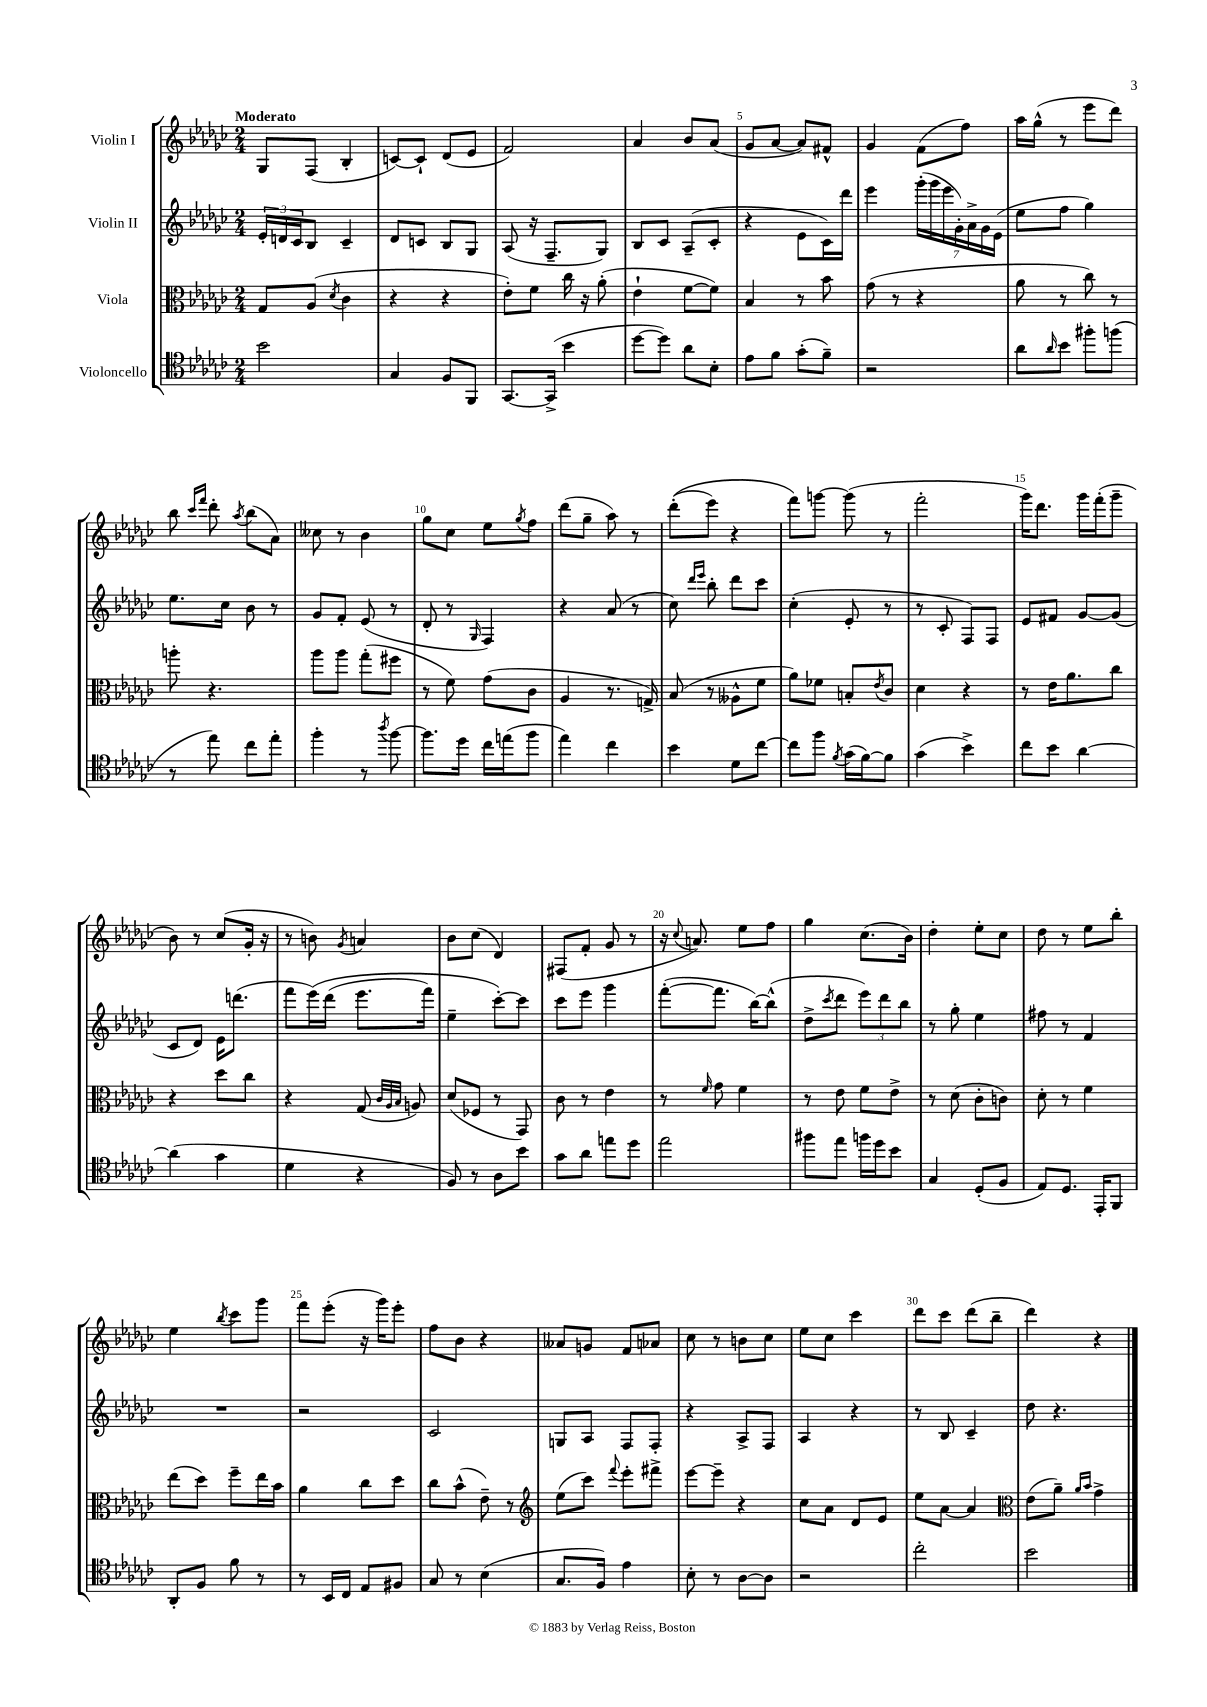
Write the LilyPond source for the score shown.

<<
\new StaffGroup <<
\new Staff = "s0" \with { instrumentName = "Violin I" } {
    \clef treble \key ges \major \numericTimeSignature \time 2/4 \tempo "Moderato"
    ges8 f8( bes4-. |
    c'8~) c'8-! des'8( ees'8 |
    f'2) |
    aes'4 bes'8 aes'8( |
    ges'8 aes'8~ aes'8) fis'8-^ |
    ges'4 f'8( f''8) |
    aes''16 ges''16-^( r8 ees'''8 des'''8) |
    bes''8 \grace { ces'''16 f'''16 } des'''8-. \acciaccatura { aes''8 } bes''8( aes'8) |
    ceses''8 r8 bes'4 |
    ges''8 ces''8 ees''8 \acciaccatura { ges''8 } f''8 |
    des'''8( ges''8-- aes''8) r8 |
    des'''8-.(\( ees'''8) r4 |
    f'''8\) g'''8~ g'''8( r8 |
    f'''2-. |
    ges'''16) des'''8. ges'''16 f'''16-.( ges'''8-- |
    bes'8) r8 ces''8( ges'16-. r16 |
    r8 b'8) \acciaccatura { ges'8 } a'4 |
    bes'8 ces''8( des'4) |
    fis8( f'8-. ges'8 r8 |
    r16 \appoggiatura { ces''8 } a'8.) ees''8 f''8 |
    ges''4 ces''8.( bes'16) |
    des''4-. ees''8-. ces''8 |
    des''8 r8 ees''8 bes''8-. |
    ees''4 \acciaccatura { bes''8 } ces'''8 ges'''8 |
    f'''8 ees'''8-.( r16 ges'''16) ees'''8-. |
    f''8 bes'8 r4 |
    aeses'8 g'8 f'8 aes'8 |
    ces''8 r8 b'8 ces''8 |
    ees''8 ces''8 ces'''4 |
    des'''8 ces'''8 des'''8( bes''8-- |
    des'''4) r4 \bar "|." |
}
\new Staff = "s1" \with { instrumentName = "Violin II" } {
    \clef treble \key ges \major \numericTimeSignature \time 2/4
    \tuplet 3/2 { ees'16-. d'16 ces'16 } bes8 ces'4-- |
    des'8 c'8 bes8 ges8 |
    aes8( r16 f8.-- ges8) |
    bes8 ces'8 aes8--( ces'8-. |
    r4 ees'8 ces'16) des'''16 |
    ees'''4 \tuplet 7/4 { ges'''16-.( ges'''16 ees'''16 ges'16-.) aes'16-> ges'16 ees'16( } |
    ees''8 f''8 ges''4) |
    ees''8. ces''16 bes'8 r8 |
    ges'8 f'8-. ees'8( r8 |
    des'8-. r8 \grace { ges16 } f4) |
    r4 aes'8( r8 |
    ces''8) \grace { des'''16 ees'''16 } bes''8-. des'''8 ces'''8 |
    ces''4-.( ees'8-. r8 |
    r8 ces'8-. f8) f8 |
    ees'8 fis'8 ges'8~ ges'8( |
    ces'8 des'8) ees'16 d'''8.( |
    f'''8 ees'''16)\( des'''16( ees'''8. f'''16) |
    ees''4-- ces'''8~-.\) ces'''8 |
    ces'''8 ees'''8 ges'''4 |
    f'''8~-.( f'''8. bes''16~) bes''8-^( |
    des''8-> \acciaccatura { ces'''8 } des'''8 \tuplet 3/2 { ees'''8) des'''8 bes''8 } |
    r8 ges''8-. ees''4 |
    fis''8 r8 f'4 |
    R2 |
    r2 |
    ces'2 |
    g8 aes8 f8 f8-. |
    r4 aes8-> f8 |
    aes4 r4 |
    r8 bes8 ces'4-- |
    des''8 r4. \bar "|." |
}
\new Staff = "s2" \with { instrumentName = "Viola" } {
    \clef alto \key ges \major \numericTimeSignature \time 2/4
    ges8 aes8( \acciaccatura { des'8 } ces'4 |
    r4 r4 |
    ees'8-.) f'8 ces''16 r16 aes'8-.( |
    ees'4-! f'8~ f'8) |
    bes4 r8 bes'8 |
    ges'8( r8 r4 |
    aes'8 r8 ces''8) r8 |
    a''8-. r4. |
    aes''8 aes''8 ges''8-.( fis''8 |
    r8 f'8) ges'8( ces'8 |
    aes4 r8. g16->) |
    bes8( r8 aeses8-^ f'8 |
    aes'8) fes'8 b8-. \acciaccatura { ees'8 } ces'8 |
    des'4 r4 |
    r8 ees'16 aes'8. ces''8 |
    r4 des''8 ces''8 |
    r4 ges8( \grace { ces'32 aes32 bes32 } a8) |
    des'8( fes8 r8 ges,8) |
    ces'8 r8 ees'4 |
    r8 \grace { f'16 } ges'8 f'4 |
    r8 ees'8 f'8 ees'8-> |
    r8 des'8( ces'8-. c'8) |
    des'8-. r8 f'4 |
    ees''8( des''8) f''8-- ees''16 bes'16 |
    aes'4 ces''8 des''8 |
    ces''8 bes'8-^( ees'8--) r8 |
    \clef treble ees''8( ces'''8) \appoggiatura { f'''8 } ees'''8-. fis'''8-> |
    ees'''8~ ees'''8-- r4 |
    ces''8 aes'8 des'8 ees'8 |
    ees''8 aes'8~ aes'4 |
    \clef alto ees'8( aes'8--) \grace { aes'16 bes'16 } ges'4-> \bar "|." |
}
\new Staff = "s3" \with { instrumentName = "Violoncello" } {
    \clef tenor \key ges \major \numericTimeSignature \time 2/4
    bes'2 |
    ges4 f8 f,8 |
    ges,8.~ ges,16->( bes'4 |
    des''8~ des''8) aes'8 bes8-. |
    ees'8 f'8 ges'8-.( f'8--) |
    r2 |
    aes'8 \grace { aes'16 } bes'8 fis''8-. f''8( |
    r8 ees''8) ces''8 ees''8-. |
    f''4-. r8 \acciaccatura { aes''8 } f''8~ |
    f''8. des''16 ces''16 e''16( f''8 |
    ees''4) ces''4 |
    bes'4 des'8 ces''8~ |
    ces''8 f''8 \acciaccatura { f'8 } ges'16( f'16~) f'8 |
    ges'4( bes'4->) |
    ces''8 bes'8 aes'4~ |
    aes'4( ges'4 |
    des'4 r4 |
    f8) r8 aes8 bes'8 |
    ges'8 aes'8 e''8 des''8 |
    ees''2 |
    fis''8 ees''8 f''16 des''16 bes'8 |
    ges4 des8-.( f8 |
    ees8) des8. ees,16-. f,8 |
    aes,8-. f8 f'8 r8 |
    r8 bes,16 ces16 ees8 fis8 |
    ges8 r8 bes4( |
    ges8. f16) ees'4 |
    bes8-. r8 aes8~ aes8 |
    r2 |
    ces''2-. |
    bes'2 \bar "|." |
}
>>
>>
\layout { \context { \Score \override BarNumber.break-visibility = ##(#f #t #t) barNumberVisibility = #(every-nth-bar-number-visible 5) } }
